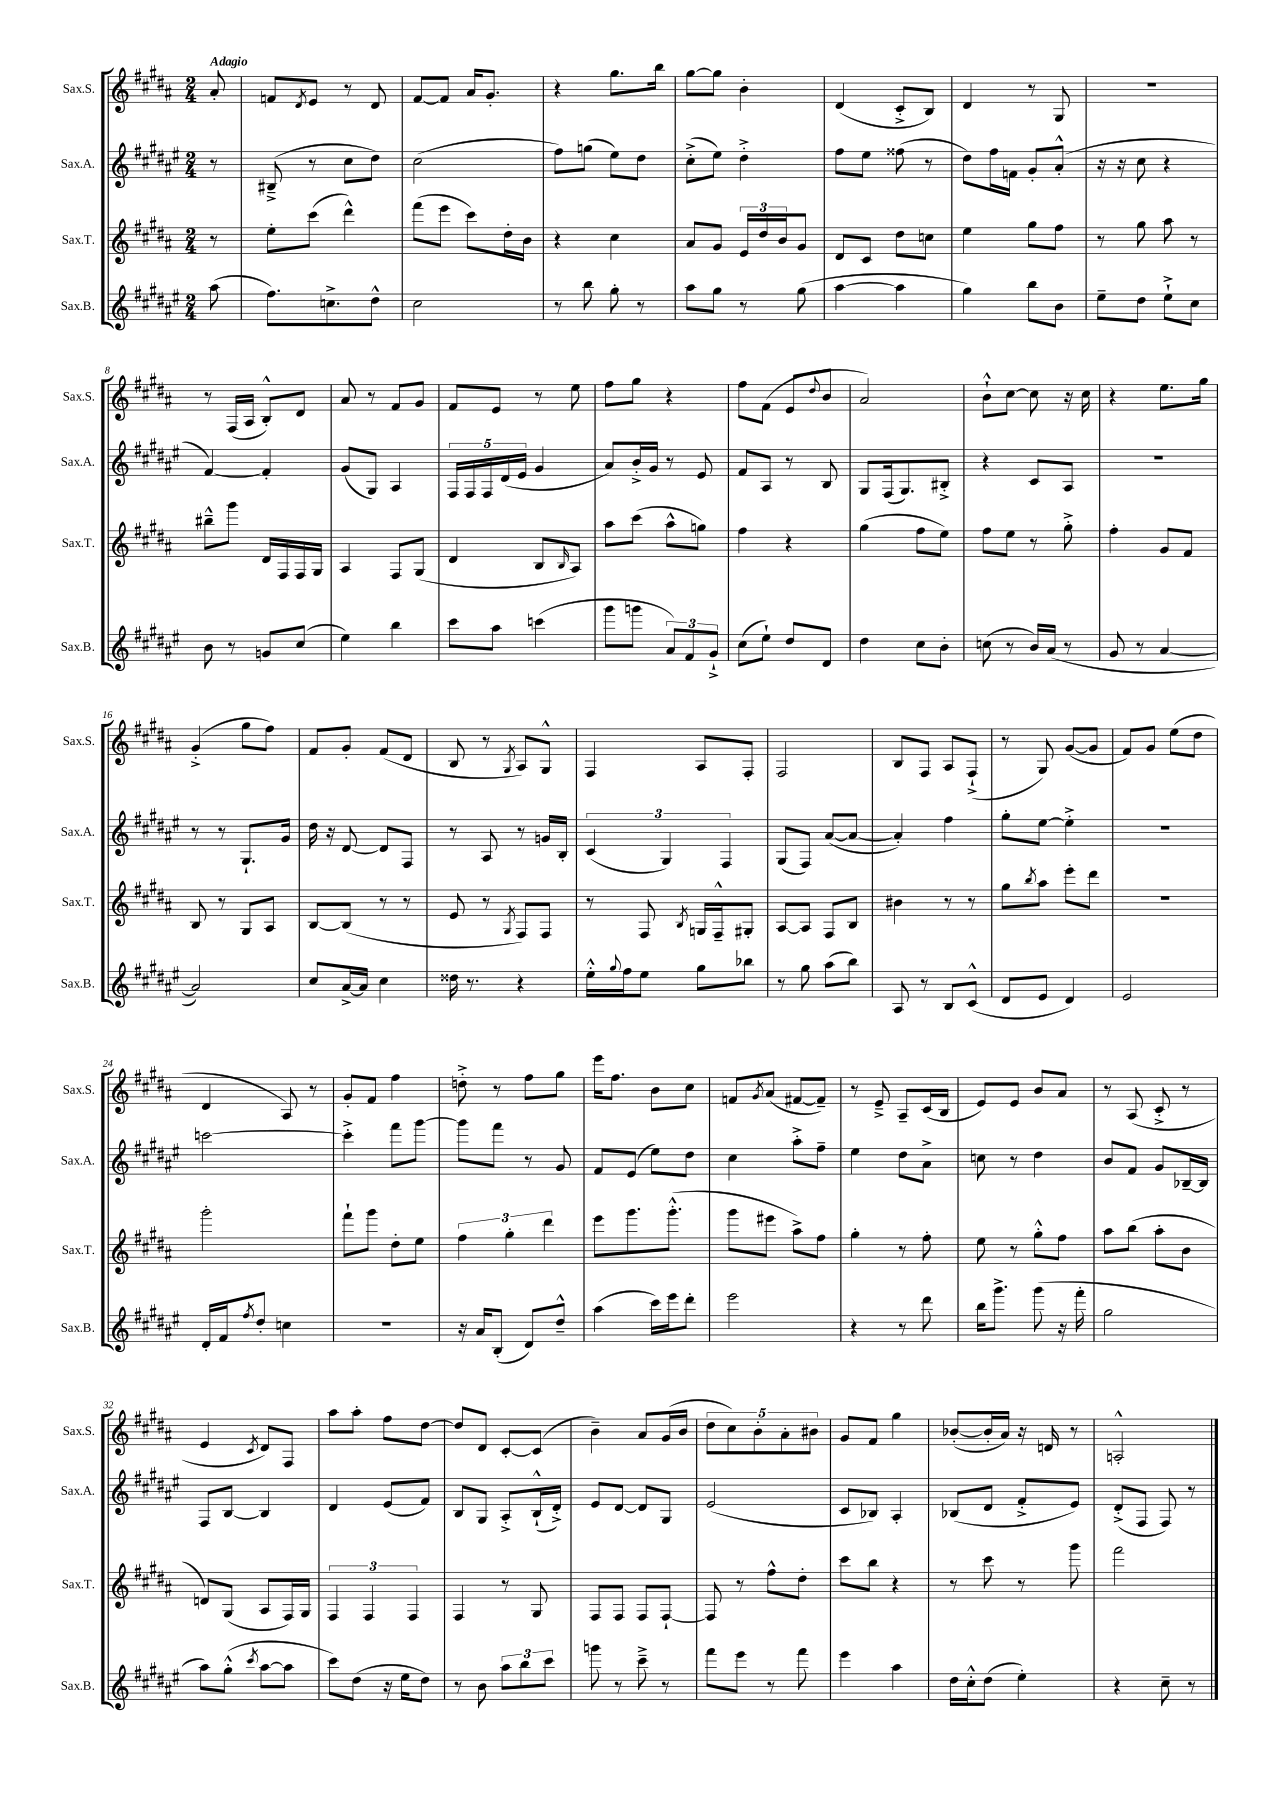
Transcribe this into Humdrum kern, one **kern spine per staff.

**kern	**kern	**kern	**kern
*part4	*part3	*part2	*part1
*staff4	*staff3	*staff2	*staff1
*I"Sax.B.	*I"Sax.T.	*I"Sax.A.	*I"Sax.S.
*I'Sax.B.	*I'Sax.T.	*I'Sax.A.	*I'Sax.S.
*clefG2	*clefG2	*clefG2	*clefG2
*k[f#c#g#d#a#e#]	*k[f#c#g#d#a#]	*k[f#c#g#d#a#e#]	*k[f#c#g#d#a#]
*M2/4	*M2/4	*M2/4	*M2/4
=	=	=	=
!	!	!	!LO:TX:a:B:t=Adagio
(8aa#\	8r	8r	8a#'/
=1	=1	=1	=1
8.ff#\L)	8ee'\L	(8B#X~^/	8fn/L
.	.	.	8qd#/
.	(8ccc#\J	8r	8e/J
8.ccn^\	.	.	.
.	4ddd#^^\)	8cc#\L	8r
8dd#^^\J	.	8dd#\J)	8d#/
=2	=2	=2	=2
2cc#\	(8fff#\L	(2cc#\	[8f#/L
.	8eee\J	.	8f#/J]
.	8ccc#\L)	.	16a#/KL
.	.	.	8.g#'/J
.	16dd#'\L	.	.
.	16b\JJ	.	.
=3	=3	=3	=3
8r	4r	8ff#\L)	4r
8bb\	.	(8ggn\J	.
8gg#'\	4cc#\	8ee#\L)	8.gg#\L
8r	.	8dd#\J	.
.	.	.	16bb\Jk
=4	=4	=4	=4
8aa#\L	8a#/L	(8cc#'^\L	[8gg#\L
8gg#\J	8g#/J	8ee#\J)	8gg#\J]
8r	24e/LL	4dd#'^\	4b'\
.	24dd#/	.	.
.	24b/J	.	.
(8gg#\	8g#/J	.	.
=5	=5	=5	=5
[4aa#\	8d#/L	8ff#\L	(4d#/
.	8c#/J	8ee#\J	.
4aa#\]	8dd#\L	(8ff##X\	8c#'^/L
.	8ccn\J	8r	8B/J)
=6	=6	=6	=6
4gg#\)	4ee\	8dd#\L)	4d#/
.	.	16ff#\L	.
.	.	16fn\JJ	.
8bb\L	8gg#\L	8g#'/L	8r
8b\J	8ff#\J	(8a#'^^/J	8G#/
=7	=7	=7	=7
8ee#~\L	8r	16r	2r
.	.	16r	.
8dd#\J	8gg#\	8cc#\	.
8ee#`^\L	8aa#\	4r	.
8cc#\J	8r	.	.
!!LO:LB:g=z
=8	=8	=8	=8
8b\	8bb#X~^^\L	[4f#/)	8r
8r	8ggg#\J	.	(16F#/LL
.	.	.	16A#/JJ
8gn/L	16d#/LL	4f#'/]	8B'^^/L)
.	16F#/	.	.
(8cc#/J	16F#/	.	8d#/J
.	16G#/JJ	.	.
=9	=9	=9	=9
4ee#\)	4A#/	(8g#/L	8a#/
.	.	8G#/J)	8r
4bb\	8F#/L	4A#/	8f#/L
.	(8G#/J	.	8g#/J
=10	=10	=10	=10
8ccc#\L	4d#/	20F#/LL	8f#/L
.	.	20F#/	.
.	.	20F#/	.
8aa#\J	.	.	8e/J
.	.	(20d#/	.
.	.	20e#/JJ	.
(4cccn\	8B/L	4g#/	8r
.	16qqB/	.	.
.	8A#/J)	.	8ee\
=11	=11	=11	=11
8ggg#\L	8aa#\L	8a#/L)	8ff#\L
8gggn\J	(8ccc#\J	16b'^/L	8gg#\J
.	.	16g#/JJ	.
12a#/L)	8aa#^^\L	8r	4r
12f#/	.	.	.
.	8ggn\J)	8e#/	.
12g#`^/J	.	.	.
=12	=12	=12	=12
(8cc#\L	4ff#\	8f#/L	8ff#\L
8ee#`\J)	.	8A#/J	(8f#\J
8dd#/L	4r	8r	8e/L
.	.	.	8qqdd#/
8d#/J	.	8B/	8b/J
=13	=13	=13	=13
4dd#\	(4gg#\	8G#/L	2a#/)
.	.	(16F#/k	.
.	.	8.G#/)	.
8cc#\L	8ff#\L	.	.
8b'\J	8ee\J)	8B#X'^/J	.
=14	=14	=14	=14
(8ccn\	8ff#\L	4r	8b`^^\L
8r	8ee\J	.	[8cc#\J
16b/LL)	8r	8c#/L	8cc#\]
(16a#/JJ	.	.	.
8r	8gg#'^\	8A#/J	16r
.	.	.	16cc#\
=15	=15	=15	=15
8g#/	4ff#'\	2r	4r
8r	.	.	.
[4a#/	8g#/L	.	8.ee\L
.	8f#/J	.	.
.	.	.	16gg#\Jk
!!LO:LB:g=z
=16	=16	=16	=16
2a#/])	8B/	8r	(4g#'^/
.	8r	8r	.
.	8G#/L	8.G#`/L	8gg#\L
.	8A#/J	.	8ff#\J)
.	.	16g#/Jk	.
=17	=17	=17	=17
8cc#/L	[8B/L	16dd#\	8f#/L
.	.	16r	.
[16a#^/L	(8B/J]	[8d#/	8g#'/J
16a#/JJ]	.	.	.
4cc#\	8r	8d#/L]	(8f#/L
.	8r	8F#/J	8d#/J
=18	=18	=18	=18
16dd##X\	8e/	8r	8B/
8.r	.	.	.
.	8r	8A#/	8r
.	8qG#/	.	8qG#/
4r	8F#/L)	8r	8A#/L)
.	8F#/J	16gn/LL	8G#^^/J
.	.	16B'/JJ	.
=19	=19	=19	=19
16ee#'^^\LL	8r	(6c#/	4F#/
8qqgg#/	.	.	.
16ff#\J	.	.	.
8ee#\J	8F#/	.	.
.	.	6G#/)	.
.	8qB/	.	.
8gg#\L	16Gn/LL	.	8A#/L
.	16F#~^^/J	.	.
.	.	6F#/	.
8bb-X\J	8G#X'/J	.	8F#'/J
=20	=20	=20	=20
8r	[8A#/L	(8G#/L	2F#/
8gg#\	8A#/J]	8F#/J)	.
(8aa#\L	8F#/L	([8a#/L	.
8bb\J)	8B/J	8a#/J_	.
=21	=21	=21	=21
8A#/	4b#X\	4a#'/])	8B/L
8r	.	.	8F#/J
8B/L	8r	4ff#\	8A#/L
(8c#^^/J	8r	.	(8F#`^/J
=22	=22	=22	=22
8d#/L	8gg#\L	8gg#'\L	8r
.	8qbb/	.	.
8e#/J	8aa#\J	[8ee#\J	8G#/)
4d#/)	8eee'\L	4ee#'^\]	([8g#/L
.	8ddd#\J	.	8g#/J]
=23	=23	=23	=23
2e#/	2r	2r	8f#/L)
.	.	.	8g#/J
.	.	.	(8ee\L
.	.	.	8dd#\J
!!LO:LB:g=z
=24	=24	=24	=24
16d#'/LL	2ggg#'\	[2cccn\	4d#/
16f#/J	.	.	.
8qff#/	.	.	.
8dd#'/J	.	.	.
4ccn\	.	.	8A#/)
.	.	.	8r
=25	=25	=25	=25
2r	8fff#`\L	4ccc'^\]	8g#'/L
.	8ggg#\J	.	8f#/J
.	8dd#'\L	8fff#\L	4ff#\
.	8ee\J	[8ggg#\J	.
=26	=26	=26	=26
16r	6ff#\	8ggg#\L]	8ddn'^\
16a#/KL	.	.	.
(8B'/J	.	8fff#\J	8r
.	6gg#'\	.	.
8d#/L)	.	8r	8ff#\L
.	6ddd#\	.	.
8dd#~^^/J	.	8g#/	8gg#\J
=27	=27	=27	=27
(4aa#\	8eee\L	8f#/L	16eee\KL
.	.	.	8.ff#\J
.	8.ggg#\	(8e#/J	.
16ccc#\LL)	.	8ee#\L)	8b\L
16eee#\J	(8.ggg#'^^\J	.	.
8ddd#'\J	.	8dd#\J	8cc#\J
=28	=28	=28	=28
2eee#\	8ggg#\L	4cc#\	8fn/L
.	.	.	8qg#/
.	8eee#X\J	.	(8a#/J
.	8aa#^\L)	8aa#'^\L	[8f#X/L
.	8ff#\J	8ff#~\J	8f#~/J])
=29	=29	=29	=29
4r	4gg#'\	4ee#\	8r
.	.	.	8e~^/
8r	8r	8dd#\L	8A#~/L
8ddd#\	8ff#'\	8a#^\J	(16c#/L
.	.	.	16B/JJ
=30	=30	=30	=30
16bb\KL	8ee\	8ccn\	8e/L)
8.ggg#^\J	.	.	.
.	8r	8r	8e/J
(8ggg#\	8gg#'^^\L	4dd#\	8b/L
16r	8ff#\J	.	8a#/J
16fff#'\	.	.	.
=31	=31	=31	=31
2gg#\	8aa#\L	8b/L	8r
.	(8bb\J	8f#/J	(8A#/
.	8aa#'\L	8g#/L	8c#'^/
.	8b\J	[16B-X~/L	8r
.	.	16B-/JJ]	.
!!LO:LB:g=z
=32	=32	=32	=32
8aa#\L)	8dn/L)	8F#/L	4e/
(8gg#'^^\J	(8G#/J	[8B/J	.
8qccc#/	.	.	8qc#/
[8aa#\L	8A#/L	4B/]	8d#/L)
8aa#\J]	16F#/L)	.	8F#/J
.	16G#/JJ	.	.
=33	=33	=33	=33
8ccc#\L)	6F#/	4d#/	8aa#\L
(8dd#\J	.	.	8aa#'\J
.	6F#/	.	.
16r	.	(8e#/L	8ff#\L
16ee#\KL	.	.	.
.	6F#/	.	.
8dd#\J)	.	8f#/J)	[8dd#\J
=34	=34	=34	=34
8r	4F#/	8B/L	8dd#/L]
8b\	.	8G#/J	8d#/J
12aa#\L	8r	8A#'^/L	[8c#'/L
12bb\	.	.	.
.	8G#/	(16B`^^/L	(8c#/J]
12ccc#\J	.	.	.
.	.	16d#'^/JJ)	.
=35	=35	=35	=35
8gggn\	8F#/L	8e#/L	4b~\)
8r	8F#/J	[8d#/J	.
8ccc#~^\	8F#/L	8d#/L]	8a#/L
8r	[8F#`/J	8G#/J	(16g#/L
.	.	.	16b/JJ
=36	=36	=36	=36
8fff#\L	8F#/]	(2e#/	10dd#\L
.	.	.	10cc#\)
8eee#\J	8r	.	.
.	.	.	10b'\
8r	8ff#^^\L	.	.
.	.	.	10a#'\
8fff#\	8dd#'\J	.	.
.	.	.	10b#X\J
=37	=37	=37	=37
4eee#\	8ccc#\L	8c#/L	8g#/L
.	8bb\J	8B-X/J)	8f#/J
4aa#\	4r	4A#'/	4gg#\
=38	=38	=38	=38
16dd#\LL	8r	(8B-X/L	([8b-X'/L
16cc#'^^\J	.	.	.
(8dd#\J	8ccc#\	8d#/J	16b-'/L]
.	.	.	16a#/JJ)
4ee#'\)	8r	8f#'^/L	16r
.	.	.	16dn/
.	8ggg#\	8e#/J)	8r
=39	=39	=39	=39
4r	2fff#\	(8d#'^/L	2An'^^/
.	.	8F#/J	.
8cc#~\	.	8F#/)	.
8r	.	8r	.
==	==	==	==
*-	*-	*-	*-
